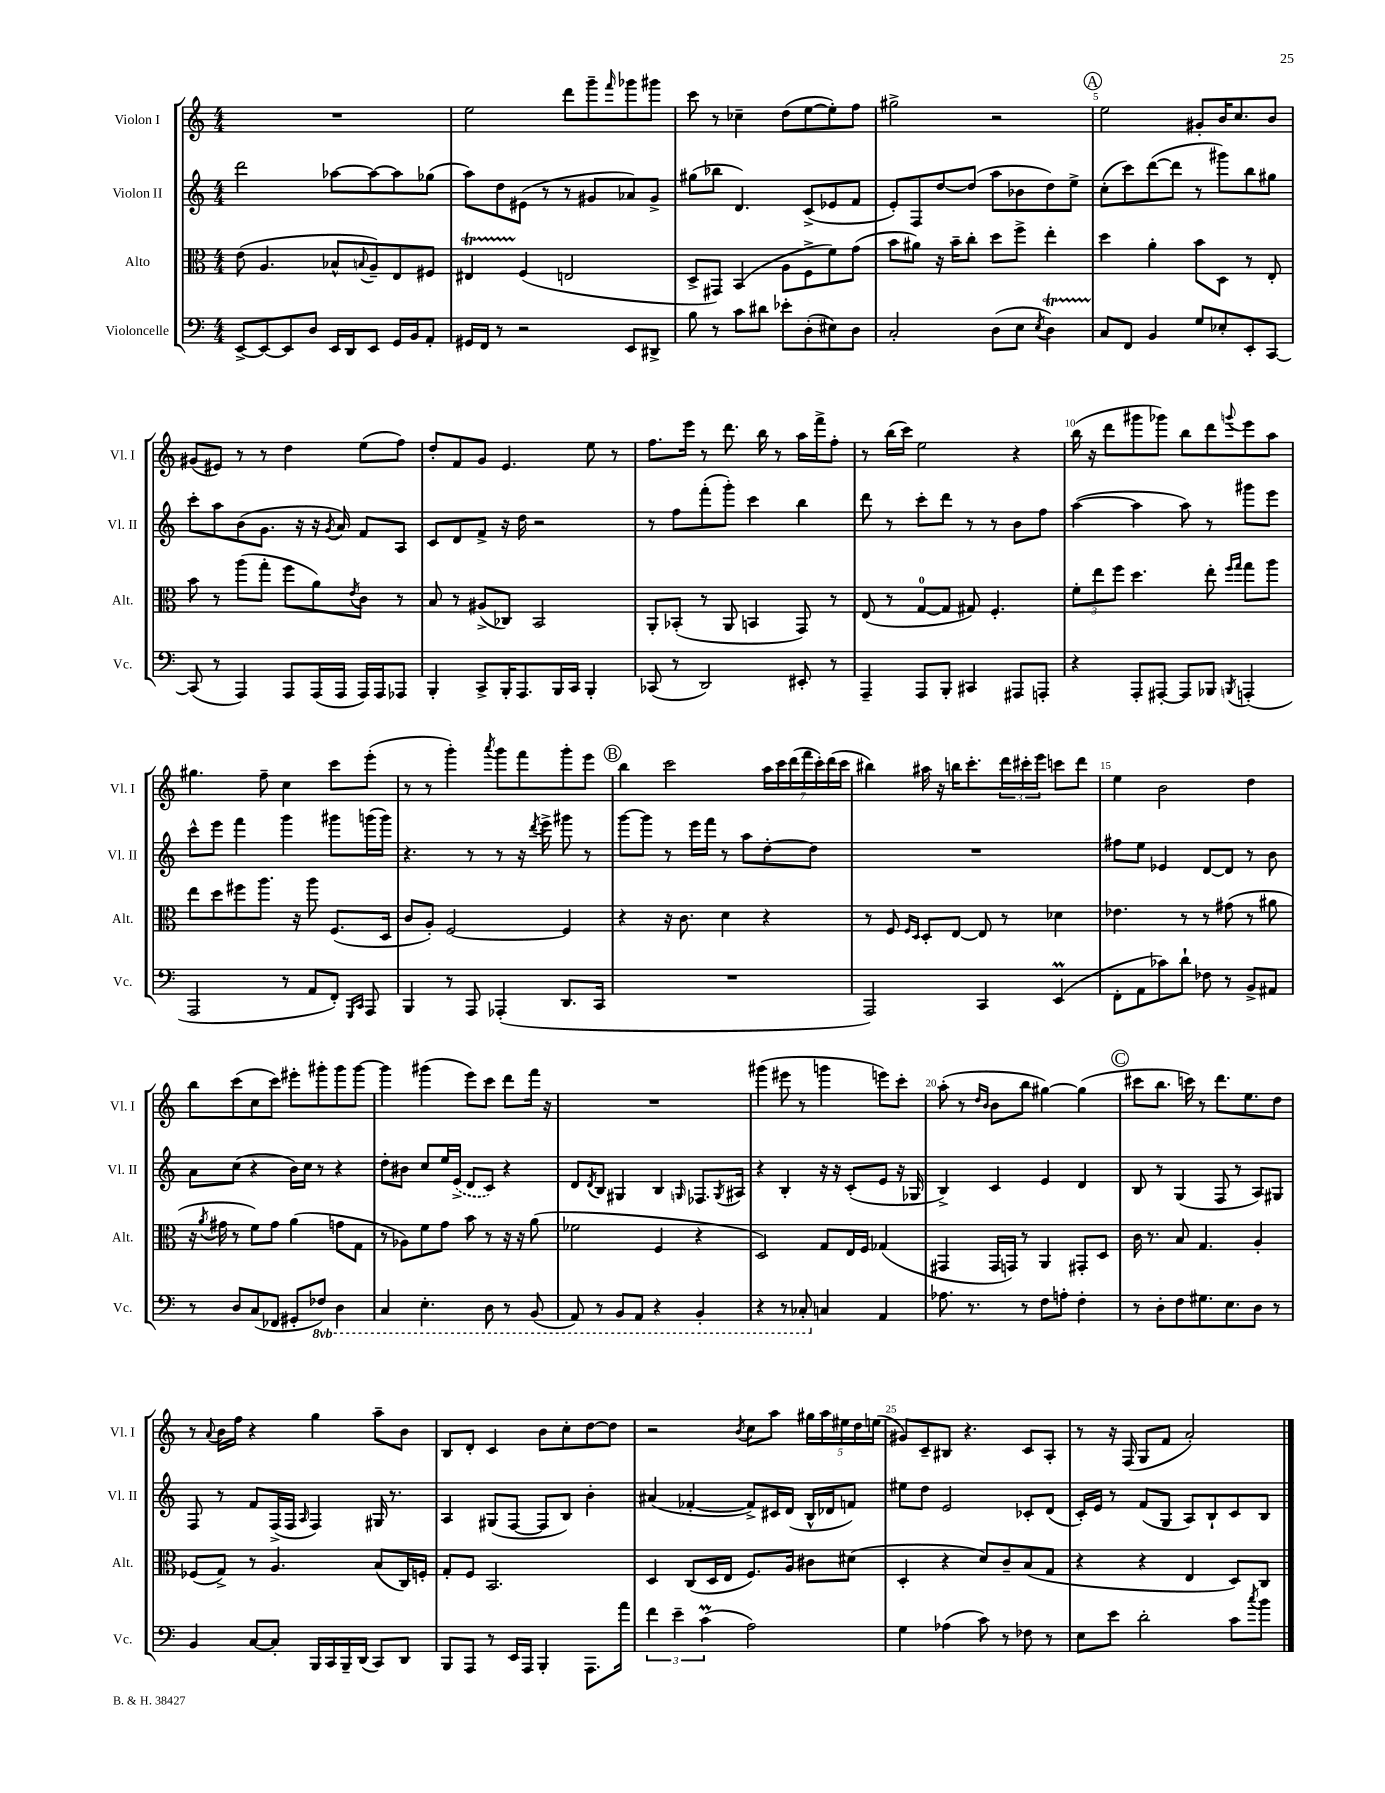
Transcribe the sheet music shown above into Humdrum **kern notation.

**kern	**kern	**kern	**kern
*part4	*part3	*part2	*part1
*staff4	*staff3	*staff2	*staff1
*I"Violoncelle	*I"Alto	*I"Violon II	*I"Violon I
*I'Vc.	*I'Alt.	*I'Vl. II	*I'Vl. I
*clefF4	*clefC3	*clefG2	*clefG2
*k[]	*k[]	*k[]	*k[]
*M4/4	*M4/4	*M4/4	*M4/4
=1	=1	=1	=1
[8EE^/L	(8e\	2ddd\	1r
8EE/_	4.A/	.	.
8EE/]	.	.	.
8D/J	.	.	.
16EE/LL	8B-X^^/L	[8aa-X\L	.
16DD/J	.	.	.
.	8qqBn/	.	.
8EE/J	8A~/)	8aa-\_	.
16GG/LL	8E/	8aa-\]	.
16BB/J	.	.	.
8AA'/J	8F#X/J	(8gg-X\J	.
=2	=2	=2	=2
16GG#X/LL	4E#Xt/	8aa\L)	2ee\
16FF/JJ	.	.	.
8r	.	8dd\	.
2r	(4F/	(8e#X\J	.
.	.	8r	.
.	2En/	8r	8ddd\L
.	.	8g#X/L	8ggg~\
.	.	.	16qqfff/
8EE/L	.	8a-X/)	8ggg-X\
8DD#X^/J	.	8g#^/J	8ggg#X\J
=3	=3	=3	=3
8B\	8D^/L	(8gg#X\L	8ccc\
8r	8GG#X/J)	8bb-X\J	8r
8c\L	(4BB/	4.d/)	4cc-X~\
8d#X\J	.	.	.
8e-X'\L	8A\L	.	(8dd\L
(8D'\	8F^\	(8c^/L	[8ee\
8E#X\)	8f\)	8e-X/	8ee'\])
8D\J	(8g\J	8f/J	8ff\J
=4	=4	=4	=4
2C'/	8b\L	8e'/L)	2gg#X^\
.	8a#X\J)	8F/	.
.	16r	[8dd/	.
.	16b~\KL	.	.
.	8cc'\J	(8dd/J]	.
(8D\L	8dd\L	8aa\L	2r
8E\J	8ff^\J	8b-X\	.
8qE/	.	.	.
4DT\)	4ee'\	8dd\)	.
.	.	8ee^\J	.
!!LO:REH:place=s1:t=A
=5	=5	=5	=5
8C/L	4dd\	(8cc'\L	2ee\
8FF/J	.	8ccc\)	.
4BB/	4a'\	([8ddd\	.
.	.	8ddd\J]	.
8G/L	8b\L	8r	8g#X'/L
8E-X'/	8D\J	8ggg#X\L)	16b/K
.	.	.	8.cc/
8EE'/	8r	8bb\	.
[8CC/J	8E'/	8gg#X\J	8b/J
!!LO:LB:g=z
=6	=6	=6	=6
(8CC/]	8b\	8ccc'\L	(8g#X/L
8r	8r	8aa\	8e#X/J)
4AAA/)	(8aa\L	(8b\	8r
.	8gg'\J	8.g\J	8r
8AAA/L	8ff\L	.	4dd\
.	.	16r	.
(16AAA/L	8a\)	16r	.
.	.	8qg/	.
16AAA/JJ	.	16a/)	.
.	8qe/	.	.
16AAA/LL)	8c\J	8f/L	(8ee\L
16AAA/J	.	.	.
8AAA-X/J	8r	8A/J	8ff\J)
=7	=7	=7	=7
4BBB'/	8B/	8c/L	8dd'/L
.	8r	8d/	8f/
8CC^/L	(8A#X^/L	8f^/J	8g/J
16BBB'/K	8C-X/J)	16r	4.e/
8.AAA/	.	16dd\	.
.	2BB/	2r	.
16BBB/L	.	.	.
16CC/JJ	.	.	.
4BBB'/	.	.	8ee\
.	.	.	8r
=8	=8	=8	=8
(8CC-X/	8AA'/L	8r	8.ff\L
8r	(8BB-X'/J	8ff\L	.
.	.	.	16eee\Jk
2DD/)	8r	(8fff'\	8r
.	8AA/	8ggg'\J)	8.ddd\
.	4BBn/	4ccc\	.
.	.	.	16bb\
.	.	.	8r
8EE#X'/	8GG/)	4bb\	16aa\LL
.	.	.	16fff^\J
8r	8r	.	8ff'\J
=9	=9	=9	=9
4AAA~/	(8E/	8ddd\	8r
.	8r	8r	(16bb\LL
.	.	.	16ccc\JJ)
8AAA/L	[8G/L	8ccc'\L	2ee\
8BBB'/J	8G/J]	8ddd\J	.
4CC#X/	8G#X/)	8r	.
.	4.F'/	8r	.
8AAA#X/L	.	8b\L	4r
8AAAn'/J	.	8ff\J	.
=10	=10	=10	=10
4r	12f'\L	([4aa\	(16bb\
.	.	.	16r
.	12ee\	.	.
.	.	.	8ddd\L
.	12ff\J	.	.
8AAA'/L	4.dd\	4aa\]	8ggg#X\
[8AAA#X'/J	.	.	8ggg-X\J)
8AAA#/L]	.	8aa\)	8bb\L
8BBB-X/J	8ee'\	8r	8ddd\
.	16qqff/LL	.	.
8qBBBn/	16qqgg/JJ	.	8qqgggn/
(4AAAn'/	8gg\L	8ggg#X\L	8eee\
.	8aa\J	8eee\J	8aa\J
!!LO:LB:g=z
=11	=11	=11	=11
2AAA/	8ee\L	8ccc^^\L	4.gg#X\
.	8dd\	8eee\J	.
.	8ff#X\	4fff\	.
.	8.aa\J	.	8ff~\
8r	.	4ggg\	4cc\
.	16r	.	.
8AA/L	8aa\	.	.
8FF'/J)	(8.F/L	8ggg#X\L	8ccc\L
16qqGGG/LL	.	.	.
16qqCC/JJ	.	.	.
8AAA/	.	(16gggn\L	(8eee'\J
.	16D/Jk	16ggg\JJ)	.
=12	=12	=12	=12
4BBB/	8c/L	4.r	8r
.	8A'/J)	.	8r
8r	[2F/	.	4ggg'\)
8AAA/	.	8r	.
.	.	.	8qaaa/
(4AAA-X'/	.	8r	8ggg\L
.	.	16r	8fff\
.	.	8qddd/	.
.	.	16eee^\	.
8.DD/L	4F/]	8ggg#X\	8ggg'\
.	.	8r	8eee\J
16CC/Jk	.	.	.
!!LO:REH:place=s1:t=B
=13	=13	=13	=13
1r	4r	[8ggg\L	4bb\
.	.	8ggg\J]	.
.	16r	8r	2ccc\
.	8.c\	.	.
.	.	16eee\LL	.
.	.	16fff\JJ	.
.	4d\	8r	.
.	.	8aa\L	.
.	4r	[8dd'\	28aa\LL
.	.	.	28ccc\
.	.	.	(28ddd\
.	.	.	28fff\
.	.	8dd\J]	.
.	.	.	28ccc'\)
.	.	.	(28ddd\
.	.	.	28ccc\JJ
=14	=14	=14	=14
2AAA/)	8r	1r	4bb#X\)
.	8F/	.	.
.	16qqF/LL	.	.
.	16qqD/JJ	.	.
.	8D'/L	.	16aa#X\
.	.	.	16r
.	[8E/J	.	16bbn\KL
.	.	.	8.ccc'\
4CC/	8E/]	.	.
.	8r	.	24ddd\L
.	.	.	24ccc#X'\
.	.	.	24eee\JJ
(4EEm/	4d-X\	.	8cccn\L
.	.	.	8ddd\J
=15	=15	=15	=15
8FF'\L	4.e-X\	8ff#X\L	4ee\
8AA\	.	8ee\J	.
8c-X\)	.	4e-X/	2b\
8d`\J	8r	.	.
8F-X\	8r	[8d/L	.
8r	(8g#X\	8d/J]	.
8BB^/L	8r	8r	4dd\
8AA#X/J	8a#X\	8b\	.
!!LO:LB:g=z
=16	=16	=16	=16
8r	16r	8a\L	8bb\L
.	8qa/	.	.
.	16g#X\	.	.
8D/L	8r	(8cc\J	(8ccc\
(8C/	8f\L)	4r	8cc\
8FF-X/J	8g#\J	.	8ccc\J)
8GG#X'/L	(4a\	16b\LL)	8eee#X'\L
.	.	16cc\JJ	.
*8ba	*	*	*
8FF-X/J)	.	8r	8ggg#X'\
4DD\	8gn\L	4r	8ggg#\
.	8G\J	.	[8ggg#\J
=17	=17	=17	=17
4CC/	8r	8dd'\L	4ggg#\]
.	8A-X\L)	8b#X\J	.
4.EE'\	8f\	8cc/L	(4ggg#X\
.	8g\J	16ee/L	.
.	.	(16e^/JJ	.
.	8b\	8d/L	8eee\L)
8DD\	8r	8c/J)	8ccc\J
8r	16r	4r	8ddd\L
.	16r	.	.
(8BBB/	(8a\	.	16fff\Jk
.	.	.	16r
=18	=18	=18	=18
8AAA/)	2f-X\	8d/L	1r
.	.	8qd/	.
8r	.	8B/J	.
8BBB/L	.	4G#X/	.
8AAA/J	.	.	.
4r	4F/	4B/	.
.	.	16qqGn/	.
4BBB'/	4r	8.F-X/L	.
.	.	8qG/	.
.	.	16A#X/Jk	.
=19	=19	=19	=19
4r	2D/)	4r	(4ggg#X\
8r	.	4B'/	8eee#X\
8CC-X'/	.	.	8r
*X8ba	*	*	*
4Cn/	8G/L	16r	4gggn\
.	.	16r	.
.	16E/L	(8c'/L	.
.	16F/JJ	.	.
4AA/	(4G-X/	8e/J	8eeen\L)
.	.	16r	8ccc'\J
.	.	16G-X/	.
=20	=20	=20	=20
8.A-X\	4GG#X/	4B^/)	(8aa'\
.	.	.	8r
8.r	.	.	.
.	.	.	16qqdd/LL
.	.	.	16qqb/JJ
.	16GG#/LL	4c/	8b\L
.	16GGn/JJ)	.	.
8r	8r	.	8bb\J
8F\L	4AA/	4e/	[4gg#X\)
8An'\J	.	.	.
4F'\	8GG#X'/L	4d/	(4gg#\]
.	8D/J	.	.
!!LO:REH:place=s1:t=C
=21	=21	=21	=21
8r	16c\	8B/	8ccc#X\L
.	8.r	.	.
8D'\L	.	8r	8.bb\J
8F\	8B/	(4G/	.
.	.	.	16cccn\)
8.G#X\	4.G/	.	8r
.	.	8F/	8.ddd\L
8.E\	.	.	.
.	.	8r	.
.	.	.	8.ee\
8D\J	4A'/	8A/L)	.
8r	.	8G#X/J	8dd\J
!!LO:LB:g=z
=22	=22	=22	=22
4BB/	(8F-X/L	8F/	8r
.	.	.	8qqa/
.	8G^/J)	8r	16b\LL
.	.	.	16ff\JJ
[8C/L	8r	8f/L	4r
8C'/J]	4.A/	(16F^/L	.
.	.	16F/JJ	.
.	.	16qqA/	.
16BBB/LL	.	4F/)	4gg\
16CC/	.	.	.
16BBB~/	.	.	.
(16DD/JJ	.	.	.
8CC/L)	(8B/L	16G#X/	8aa~\L
.	.	8.r	.
8DD/J	16C/L)	.	8b\J
.	16Fn'/JJ	.	.
=23	=23	=23	=23
8BBB/L	8G'/L	4A/	8B/L
8AAA/J	8F/J	.	8d'/J
8r	2.BB/	(8G#X/L	4c/
16EE/LL	.	[8F/J	.
16AAA/JJ	.	.	.
4BBB'/	.	8F/L]	8b\L
.	.	8B/J)	8cc'\
8.AAA\L	.	4b'\	[8dd\
.	.	.	8dd\J]
16a\Jk	.	.	.
=24	=24	=24	=24
6f\	4D/	(4a#X/	2r
6e~\	.	.	.
.	(8C/L	[4f-X'/	.
(6cM\	.	.	.
.	16D/L	.	.
.	16E/JJ	.	.
.	.	.	8qb/
2A\)	8.F/L)	8f-^/L])	8cc\L
.	.	16c#X/L	8aa\J
.	16A/Jk	(16d/JJ	.
.	8c#X\L	16B^^/LL	20gg#X\LL
.	.	.	20aa\
.	.	16d-X/J	.
.	.	.	20ee#X\
.	(8d#X\J	8fn/J)	.
.	.	.	20dd\
.	.	.	(20een\JJ
=25	=25	=25	=25
4G\	4D'/	8ee#X\L	8g#X/L)
.	.	8dd\J	8c~/
(4A-X\	4r	2e/	8B#X/J
.	.	.	4.r
8c\)	8d/L)	.	.
8r	8c~/	.	.
8F-X\	(8B/	8c-X'/L	8c/L
8r	8G/J	(8d/J	8A'/J
=26	=26	=26	=26
8E\L	4r	16c'/LL)	8r
.	.	16e/JJ	.
8e\J	.	8r	16r
.	.	.	(16F/
2d'\	4r	(8f/L	8G/L
.	.	8G/J	8f/J
.	4E/	8A/L)	2a'/)
.	.	8B`/	.
8c\L	8D/L)	8c/	.
8qcc/	.	.	.
8b\J	8C/J	8B/J	.
==	==	==	==
*-	*-	*-	*-
